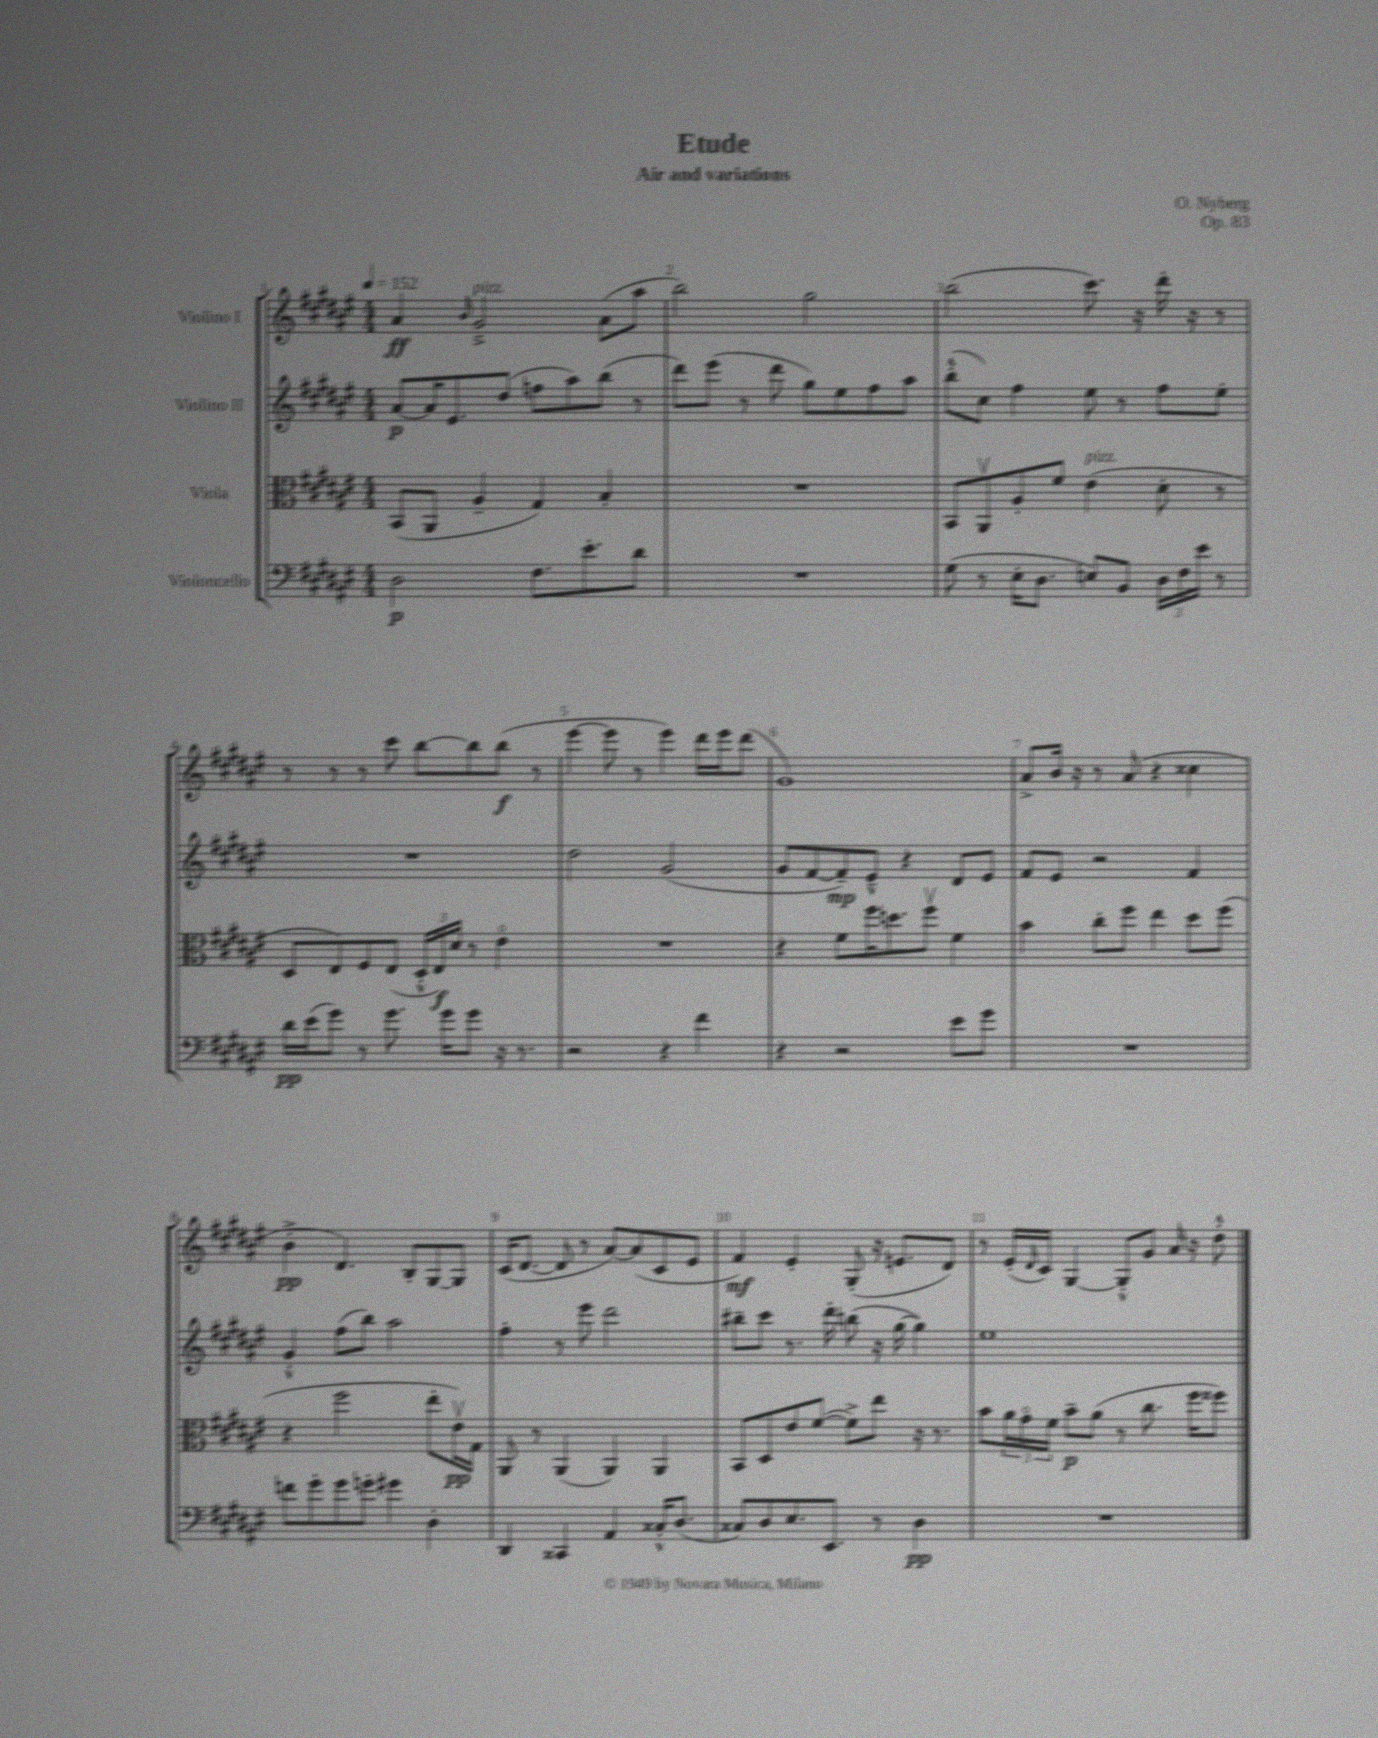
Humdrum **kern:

**kern	**dynam	**kern	**dynam	**kern	**dynam	**kern	**dynam
*part4	*part4	*part3	*part3	*part2	*part2	*part1	*part1
*staff4	*staff4	*staff3	*staff3	*staff2	*staff2	*staff1	*staff1
*I"Violoncello	*	*I"Viola	*	*I"Violino II	*	*I"Violino I	*
*clefF4	*	*clefC3	*	*clefG2	*	*clefG2	*
*k[f#c#g#d#a#e#]	*	*k[f#c#g#d#a#e#]	*	*k[f#c#g#d#a#e#]	*	*k[f#c#g#d#a#e#]	*
*M4/4	*	*M4/4	*	*M4/4	*	*M4/4	*
*MM152	*	*MM152	*	*MM152	*	*MM152	*
=1	=1	=1	=1	=1	=1	=1	=1
2D#\	p	(8BB/L	.	[8a#/L	p	4a#/	ff
.	.	8AA#/J	.	16a#/K]	.	.	.
.	.	.	.	8.e#/	.	.	.
.	.	.	.	.	.	16qqb/	.
!	!	!	!	!	!	!LO:TX:a:i:t=pizz.	!
.	.	4A#~/	.	.	.	2g#~^/	.
.	.	.	.	(8dd#/J	.	.	.
8.F#\L	.	4G#/)	.	8ffn\L	.	.	.
.	.	.	.	8aa#\)	.	.	.
8.e#'\	.	.	.	.	.	.	.
.	.	4B'/	.	(8bb\J	.	(8a#\L	.
8d#\J	.	.	.	8r	.	8aa#\J	.
=2	=2	=2	=2	=2	=2	=2	=2
1r	.	1r	.	8ddd#\L)	.	2bb\)	.
.	.	.	.	(8eee#\J	.	.	.
.	.	.	.	8r	.	.	.
.	.	.	.	8ddd#\	.	.	.
.	.	.	.	8gg#\L)	.	2gg#\	.
.	.	.	.	8ee#\	.	.	.
.	.	.	.	8ff#\	.	.	.
.	.	.	.	8aa#\J	.	.	.
=3	=3	=3	=3	=3	=3	=3	=3
(8G#\	.	8BB/L	.	(8bb'^^\L	.	(2bb\	.
8r	.	8AA#v/	.	8cc#\J)	.	.	.
16E#'\KL	.	8A#'/	.	4ff#\	.	.	.
8.D#\J	.	.	.	.	.	.	.
.	.	8f#/J	.	.	.	.	.
!	!	!LO:TX:a:i:t=pizz.	!	!	!	!	!
8En/L)	.	(4e#\	.	8ee#\	.	8.ccc#\)	.
8BB/J	.	.	.	8r	.	.	.
.	.	.	.	.	.	16r	.
24D#\LL	.	8d#'\	.	8ff#\L	.	16ddd#'\	.
24F#\	.	.	.	.	.	.	.
.	.	.	.	.	.	16r	.
24e#\JJ	.	.	.	.	.	.	.
8r	.	8r	.	8ee#'\J	.	8r	.
!!LO:LB:g=z
=4	=4	=4	=4	=4	=4	=4	=4
16d#\LL	pp	8D#/L	.	1r	.	8r	.
(16e#\J	.	.	.	.	.	.	.
8g#\J)	.	8E#/)	.	.	.	8r	.
8r	.	8F#/	.	.	.	8r	.
8.g#\	.	(8E#/J	.	.	.	8ccc#\	.
.	.	24D#'^^/LL	.	.	.	[8bb\L	.
.	.	24E#/)	f	.	.	.	.
16g#\KL	.	.	.	.	.	.	.
.	.	24d#/JJ	.	.	.	.	.
8g#\J	.	8r	.	.	.	8bb\]	.
16r	.	4e#\	.	.	.	(8bb\J	f
8.r	.	.	.	.	.	.	.
.	.	.	.	.	.	8r	.
=5	=5	=5	=5	=5	=5	=5	=5
2r	.	1r	.	2dd#\	.	[4eee#\	.
.	.	.	.	.	.	8eee#\]	.
.	.	.	.	.	.	8r	.
4r	.	.	.	(2g#/	.	4eee#\)	.
4f#\	.	.	.	.	.	16ddd#\LL	.
.	.	.	.	.	.	16eee#\J	.
.	.	.	.	.	.	(8ddd#\J	.
=6	=6	=6	=6	=6	=6	=6	=6
4r	.	4r	.	8g#/L	.	1g#)	.
.	.	.	.	[8f#/	.	.	.
2r	.	8f#\L	.	8f#~/])	mp	.	.
.	.	16ff#\K	.	8e#~^^/J	.	.	.
.	.	8.ddn\	.	.	.	.	.
.	.	.	.	4r	.	.	.
.	.	8ff#v\J	.	.	.	.	.
8e#\L	.	4f#\	.	8d#/L	.	.	.
8g#\J	.	.	.	8e#/J	.	.	.
=7	=7	=7	=7	=7	=7	=7	=7
1r	.	4b\	.	8f#/L	.	8a#^/L	.
.	.	.	.	8e#/J	.	16b/Jk	.
.	.	.	.	.	.	16r	.
.	.	8cc#'\L	.	2r	.	8r	.
.	.	8ff#\J	.	.	.	(8a#/	.
.	.	4ee#\	.	.	.	4r	.
.	.	8dd#\L	.	4f#/	.	4cc##X\	.
.	.	(8ff#\J	.	.	.	.	.
!!LO:LB:g=z
=8	=8	=8	=8	=8	=8	=8	=8
8fn\L	.	4r	.	4g#'^^/	.	4b'^\	pp
8g#'\	.	.	.	.	.	.	.
8g#\	.	2ff#\	.	(8ff#\L	.	4.d#/)	.
8gn'\J	.	.	.	8bb\J)	.	.	.
4g#X\	.	.	.	2aa#\	.	.	.
.	.	.	.	.	.	8B'/L	.
4D#'\	.	8ee#'\L	.	.	.	[8G#/	.
.	.	16e#v\L)	pp	.	.	8G#/J]	.
.	.	16G#\JJ	.	.	.	.	.
=9	=9	=9	=9	=9	=9	=9	=9
4DD#/	.	8AA#/	.	4ff#'\	.	(16c#/KL	.
.	.	.	.	.	.	[8.d#/J	.
.	.	8r	.	.	.	.	.
4CC##X/	.	(4AA#/	.	8r	.	8d#/]	.
.	.	.	.	8eee#\	.	8r	.
4AA#/	.	4AA#/)	.	2ddd#\	.	[8a#/L)	.
.	.	.	.	.	.	(8a#/]	.
16C##X'^^/KL	.	4AA#/	.	.	.	8c#/	.
(8.D#/J	.	.	.	.	.	.	.
.	.	.	.	.	.	8e#/J	.
=10	=10	=10	=10	=10	=10	=10	=10
8C##X/L)	.	8BB/L	.	8bb#X~\L	.	4f#/)	mf
8D#/	.	8D#/	.	8ccc#\J	.	.	.
8.E#/	.	8e#/	.	8.r	.	4e#'/	.
.	.	([8f#/J	.	.	.	.	.
8.EE#/J	.	.	.	16ddd#'\	.	.	.
.	.	8f#^\L])	.	(8bbn\	.	(8G#'/	.
8r	.	8ee#\J	.	16r	.	16r	.
.	.	.	.	[16gg#\	.	8.en/L	.
4D#\	pp	16r	.	4gg#\])	.	.	.
.	.	8.r	.	.	.	.	.
.	.	.	.	.	.	8d#/J)	.
=11	=11	=11	=11	=11	=11	=11	=11
1r	.	8b\L	.	1ee#	.	8r	.
.	.	24a#\L	.	.	.	(16e#'/LL	.
.	.	24g#\	.	.	.	.	.
.	.	.	.	.	.	16qqd#/	.
.	.	.	.	.	.	16c#/JJ)	.
.	.	24f#\JJ	.	.	.	.	.
.	.	8b~\L	p	.	.	[4G#/	.
.	.	(8a#\J	.	.	.	.	.
.	.	8r	.	.	.	8G#'^^/L]	.
.	.	8.cc#\	.	.	.	8g#/J	.
.	.	.	.	.	.	16a#/	.
.	.	16ff#\KL	.	.	.	16r	.
.	.	8ff##X\J)	.	.	.	8dd#'^^\	.
==	==	==	==	==	==	==	==
*-	*-	*-	*-	*-	*-	*-	*-
